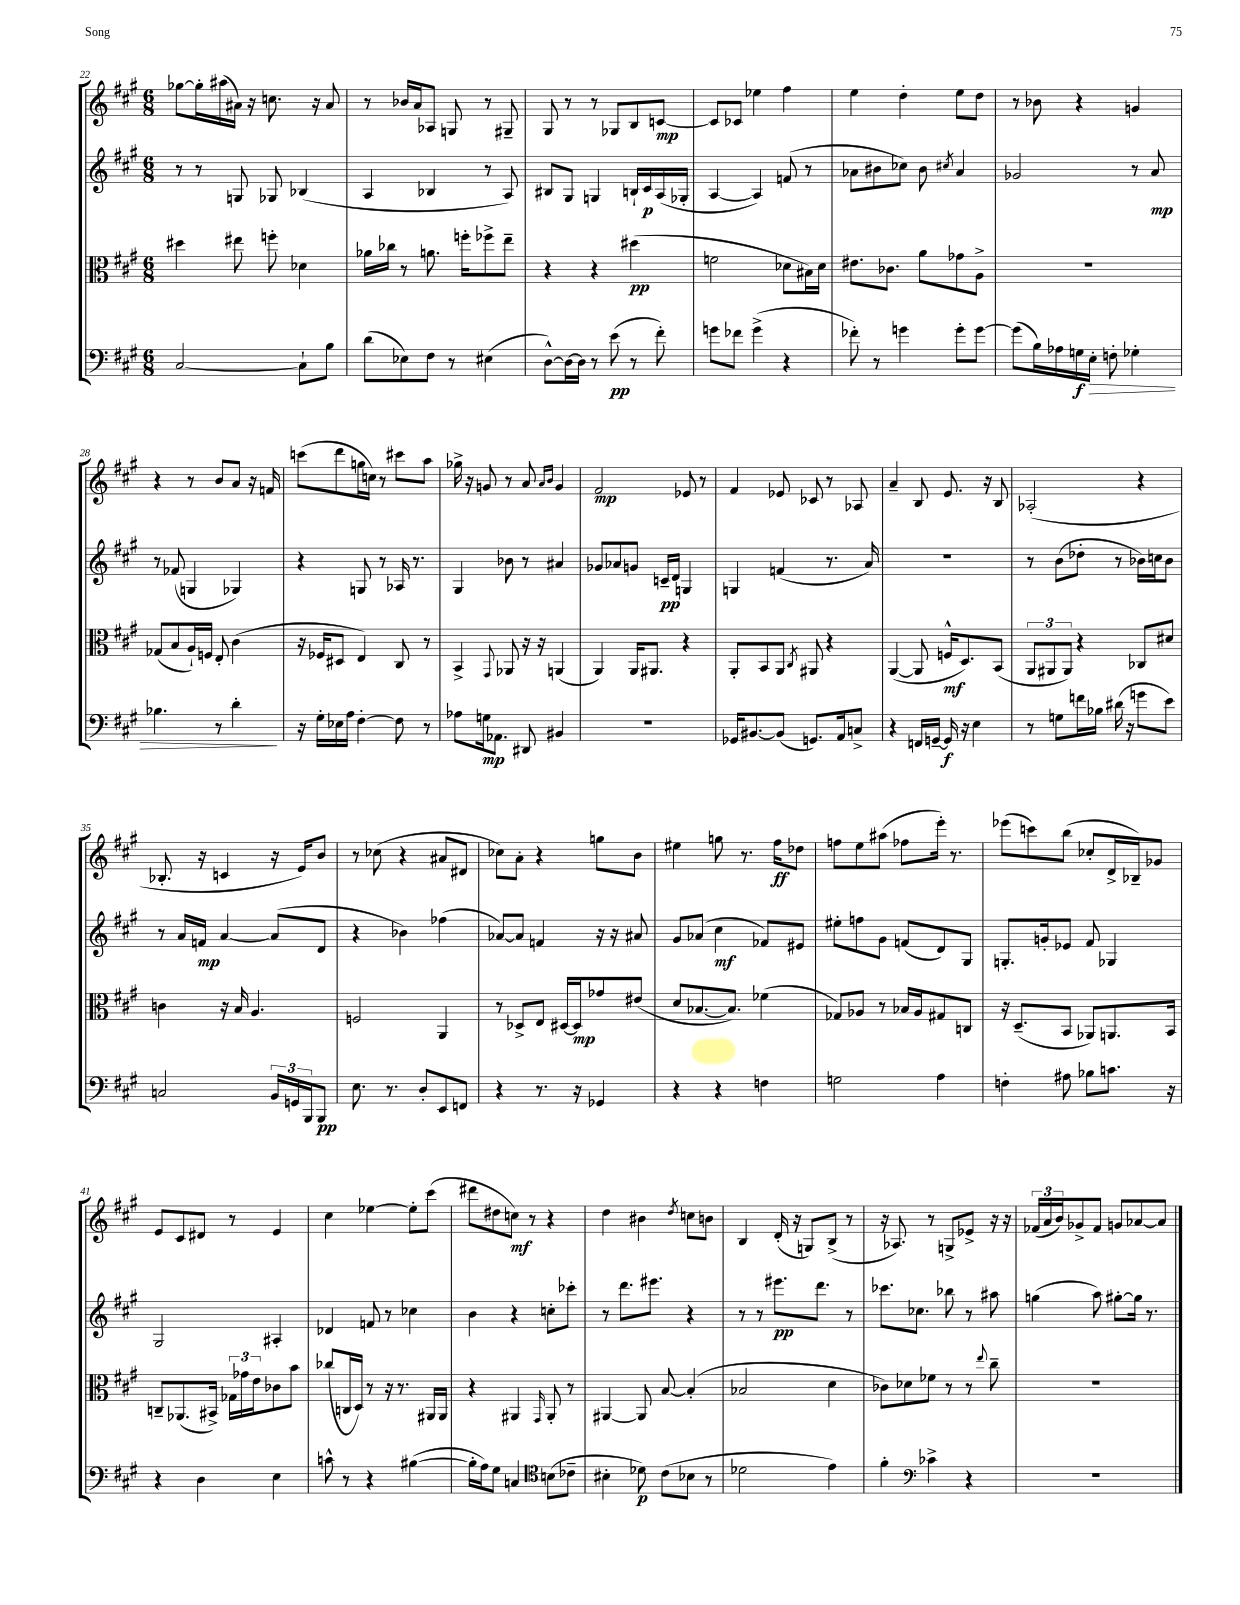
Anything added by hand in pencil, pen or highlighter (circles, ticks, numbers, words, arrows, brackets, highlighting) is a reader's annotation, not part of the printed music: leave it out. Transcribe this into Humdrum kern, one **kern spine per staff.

**kern	**dynam	**kern	**dynam	**kern	**dynam	**kern	**dynam
*part4	*part4	*part3	*part3	*part2	*part2	*part1	*part1
*staff4	*staff4	*staff3	*staff3	*staff2	*staff2	*staff1	*staff1
*clefF4	*	*clefC3	*	*clefG2	*	*clefG2	*
*k[f#c#g#]	*	*k[f#c#g#]	*	*k[f#c#g#]	*	*k[f#c#g#]	*
*M6/8	*	*M6/8	*	*M6/8	*	*M6/8	*
=22	=22	=22	=22	=22	=22	=22	=22
[2C#/	.	4dd#X\	.	8r	.	[8gg-X\L	.
.	.	.	.	8r	.	16gg-'\L]	.
.	.	.	.	.	.	(16aa#X\	.
.	.	8ee#X\	.	8Gn/	.	16a#X\JJ)	.
.	.	.	.	.	.	16r	.
.	.	8ffn'\	.	8G-X/	.	8.ccn\	.
8C#`\L]	.	4d-X\	.	(4B-X/	.	.	.
.	.	.	.	.	.	16r	.
8B\J	.	.	.	.	.	8a#/	.
=23	=23	=23	=23	=23	=23	=23	=23
(8d\L	.	16a-X\LL	.	4A/	.	8r	.
.	.	16cc-X\JJ	.	.	.	.	.
8E-X\)	.	8r	.	.	.	16b-X/LL	.
.	.	.	.	.	.	16a/J	.
8F#\J	.	8.an\	.	4B-X/	.	8A-X/J	.
8r	.	.	.	.	.	8Gn/	.
.	.	16ffn'\KL	.	.	.	.	.
(4E#X\	.	8ff-X^\	.	8r	.	8r	.
.	.	8ee~\J	.	8A/)	.	8G#X~/	.
=24	=24	=24	=24	=24	=24	=24	=24
[8D^^\L)	.	4r	.	8B#X/L	.	8G#/	.
16D\L_	.	.	.	8G#/J	.	8r	.
16D\JJ]	.	.	.	.	.	.	.
8r	.	4r	.	4Gn/	.	8r	.
(8e\	pp	.	.	.	.	8G-X/L	.
8r	.	(4dd#X\	pp	16Bn`/LL	.	8B/	.
.	.	.	.	16c#/	p	.	.
8f#'\)	.	.	.	(16A/	.	[8cn/J	mp
.	.	.	.	16G-X'/JJ	.	.	.
=25	=25	=25	=25	=25	=25	=25	=25
8gn\L	.	2fn\	.	[4A/	.	8c/L]	.
8f-X\J	.	.	.	.	.	8c-X/J	.
(4g^\	.	.	.	4A/])	.	4ee-X\	.
4r	.	8d-X\L	.	(8fn/	.	4ff#\	.
.	.	16B#X\L)	.	8r	.	.	.
.	.	16d-\JJ	.	.	.	.	.
=26	=26	=26	=26	=26	=26	=26	=26
8f-X'\)	.	8.e#X\L	.	8a-X\L	.	4ee\	.
8r	.	.	.	8b#X\	.	.	.
.	.	8.c-X\J	.	.	.	.	.
4gn\	.	.	.	8cc-X\J)	.	4dd'\	.
.	.	8a\L	.	8b#\	.	.	.
.	.	.	.	8qcc#X/	.	.	.
8g'\L	.	8g-X\	.	4a-/	.	8ee\L	.
[8g\J	.	8A^\J	.	.	.	8dd\J	.
=27	=27	=27	=27	=27	=27	=27	=27
(8g\L]	.	2.r	.	2g-X/	.	8r	.
16B\L)	.	.	.	.	.	8b-X\	.
16A-X\	.	.	.	.	.	.	.
16Gn\	f	.	.	.	.	4r	.
!	!LO:HP:b	!	!	!	!	!	!
16E'\JJ	>	.	.	.	.	.	.
8Fn'\	.	.	.	.	.	.	.
4G-X'\	.	.	.	8r	.	4gn/	.
.	.	.	.	8a/	mp	.	.
!!LO:LB:g=z
=28	=28	=28	=28	=28	=28	=28	=28
4.B-X\	.	(8G-X/L	.	8r	.	4r	.
.	.	8B/	.	(8f-X/	.	.	.
.	.	16A`/L)	.	4Gn/	.	8r	.
.	.	16Fn/JJ	.	.	.	.	.
8r	.	8E'/	.	.	.	8b/L	.
4d'\	.	(4c#\	.	4G-X/)	.	8a/J	.
.	.	.	.	.	.	16r	.
.	.	.	.	.	.	16fn/	.
.	]	.	.	.	.	.	.
=29	=29	=29	=29	=29	=29	=29	=29
16r	.	16r	.	4r	.	(8cccn\L	.
16G#'\LL	.	16F-X/KL	.	.	.	.	.
16E-X\	.	8D#X/J	.	.	.	8ddd\	.
16A\JJ	.	.	.	.	.	.	.
[4F#'\	.	4E/)	.	8Gn/	.	16ggn\L	.
.	.	.	.	.	.	16ccn\JJ)	.
.	.	.	.	8r	.	8r	.
8F#\]	.	8C#/	.	16A-X/	.	8ccc#X\L	.
.	.	.	.	8.r	.	.	.
8r	.	8r	.	.	.	8aa\J	.
=30	=30	=30	=30	=30	=30	=30	=30
8A-X\L	.	4BB^/	.	4G#/	.	16gg-X^\	.
.	.	.	.	.	.	16r	.
16Gn\k	mp	.	.	.	.	8gn/	.
8.AA-X\J	.	.	.	.	.	.	.
.	.	8qqGG#/	.	.	.	.	.
.	.	8AA-X/	.	8b-X\	.	8r	.
8DD#X/	.	16r	.	8r	.	8a/	.
.	.	16r	.	.	.	.	.
.	.	.	.	.	.	16qqa/LL	.
.	.	.	.	.	.	16qqb/JJ	.
4BB#X/	.	(4AAn/	.	4a#X/	.	4g/	.
=31	=31	=31	=31	=31	=31	=31	=31
2.r	.	4AA/)	.	8g-X/L	.	2f#/	mp
.	.	.	.	8a-X/	.	.	.
.	.	16AA/KL	.	8gn/J	.	.	.
.	.	8.AA#X/J	.	.	.	.	.
.	.	.	.	16cn~/LL	pp	.	.
.	.	.	.	16d/JJ	.	.	.
.	.	4r	.	4Gn/	.	8e-X/	.
.	.	.	.	.	.	8r	.
=32	=32	=32	=32	=32	=32	=32	=32
16GG-X/KL	.	8AA'/L	.	4Gn/	.	4f#/	.
[8.BB#X/	.	.	.	.	.	.	.
.	.	8BB/	.	.	.	.	.
(8BB#/J]	.	8AA/J	.	(4fn/	.	8e-X/	.
.	.	8qC#/	.	.	.	.	.
8.GGn/L)	.	8AA#X/	.	.	.	8c-X/	.
.	.	4r	.	8.r	.	8r	.
16AA/k	.	.	.	.	.	.	.
8Cn^/J	.	.	.	.	.	8A-X/	.
.	.	.	.	16a/)	.	.	.
=33	=33	=33	=33	=33	=33	=33	=33
4r	.	([4AA/	.	2.r	.	4a~/	.
16FFn/LL	.	8AA/]	.	.	.	8B/	.
[16GGn~/JJ	.	.	.	.	.	.	.
16GG/]	f	16Fn^^/KL	mf	.	.	8.e/	.
16r	.	8.D/)	.	.	.	.	.
4E\	.	.	.	.	.	.	.
.	.	.	.	.	.	16r	.
.	.	(8BB/J	.	.	.	8B/	.
=34	=34	=34	=34	=34	=34	=34	=34
8r	.	12AA/L	.	8r	.	(2A-X'/	.
.	.	12AA#X/	.	.	.	.	.
8Gn\L	.	.	.	(8b\L	.	.	.
.	.	12AA#/J)	.	.	.	.	.
16fn\L	.	4r	.	8dd-X'\J	.	.	.
16B-X\JJ	.	.	.	.	.	.	.
(16d#X\	.	.	.	8r	.	.	.
16r	.	.	.	.	.	.	.
8gn\L	.	8C-X/L	.	16b-X\LL)	.	4r	.
.	.	.	.	16ccn\J	.	.	.
8e\J)	.	8d#X/J	.	8b-\J	.	.	.
!!LO:LB:g=z
=35	=35	=35	=35	=35	=35	=35	=35
2Cn/	.	4cn\	.	8r	.	8.B-X'/	.
.	.	.	.	16a/LL	.	.	.
.	.	.	.	16fn/JJ	mp	16r	.
.	.	16r	.	[4a/	.	4cn/	.
.	.	16B/	.	.	.	.	.
.	.	4.A/	.	.	.	.	.
24BB/LL	.	.	.	(8a/L]	.	16r	.
24GGn/	.	.	.	.	.	.	.
.	.	.	.	.	.	16e/KL)	.
24BBB/J	.	.	.	.	.	.	.
8BBB/J	pp	.	.	8d/J	.	8b/J	.
=36	=36	=36	=36	=36	=36	=36	=36
8.E\	.	2Fn/	.	4r	.	8r	.
.	.	.	.	.	.	(8cc-X\	.
8.r	.	.	.	.	.	.	.
.	.	.	.	4b-X\)	.	4r	.
8D'/L	.	.	.	.	.	.	.
8EE/	.	4AA/	.	(4ff-X\	.	8a#X/L	.
8FFn/J	.	.	.	.	.	8d#X/J	.
=37	=37	=37	=37	=37	=37	=37	=37
4r	.	8r	.	[8a-X/L)	.	8cc-X\L)	.
.	.	8D-X^/L	.	8a-/J]	.	8a'\J	.
8.r	.	8E/J	.	4fn/	.	4r	.
.	.	[16D#X/LL	.	.	.	.	.
16r	.	16D#/J]	mp	.	.	.	.
4GG-X/	.	8g-X/	.	16r	.	8ggn\L	.
.	.	.	.	16r	.	.	.
.	.	(8e#X/J	.	8a#X/	.	8b\J	.
=38	=38	=38	=38	=38	=38	=38	=38
4r	.	8d/L	.	8g#/L	.	4ee#X\	.
.	.	[8.B-X/	.	(8a-X/J	.	.	.
4r	.	.	.	4cc#\	mf	8ggn\	.
.	.	8.B-/J])	.	.	.	.	.
.	.	.	.	.	.	8.r	.
4Fn\	.	(4f-X\	.	8f-X/L)	.	.	.
.	.	.	.	.	.	16ff#\KL	ff
.	.	.	.	8e#X/J	.	8dd-X\J	.
=39	=39	=39	=39	=39	=39	=39	=39
2Gn\	.	8G-X/L)	.	8ee#X'\L	.	8ffn\L	.
.	.	8A-X/J	.	8ffn\	.	8ee\	.
.	.	8r	.	8g#\J	.	(8aa#X\J	.
.	.	16B-X/LL	.	(8fn/L	.	8ff-X\L	.
.	.	16A-/J	.	.	.	.	.
4A\	.	8G#X/	.	8d/)	.	16eee'\Jk)	.
.	.	.	.	.	.	8.r	.
.	.	8Cn/J	.	8G#/J	.	.	.
=40	=40	=40	=40	=40	=40	=40	=40
4Fn'\	.	16r	.	8.Gn'/L	.	(8eee-X\L	.
.	.	(8.D~/L	.	.	.	.	.
.	.	.	.	.	.	8cccn\)	.
.	.	.	.	16gn'/k	.	.	.
8A#X\	.	8BB/J	.	8e-X/J	.	(8bb\J	.
8B-X\L	.	8AA-X/L)	.	8f#/	.	8cc-X'/L	.
8.cn\J	.	8.AAn/	.	4G-X/	.	16d^/L	.
.	.	.	.	.	.	16B-X~/J)	.
.	.	.	.	.	.	8g-X/J	.
16r	.	16BB/Jk	.	.	.	.	.
!!LO:LB:g=z
=41	=41	=41	=41	=41	=41	=41	=41
4r	.	8Cn~/L	.	2G#/	.	8e/L	.
.	.	(8.AA-X/	.	.	.	8c#/	.
4D\	.	.	.	.	.	8d#X/J	.
.	.	16BB#X^/Jk)	.	.	.	.	.
.	.	24G-X\LL	.	.	.	8r	.
.	.	24g-X\	.	.	.	.	.
.	.	24e\J	.	.	.	.	.
4E\	.	8c-X\	.	4A#X'/	.	4e/	.
.	.	8b\J	.	.	.	.	.
=42	=42	=42	=42	=42	=42	=42	=42
8cn^^\	.	(8cc-X/L	.	4d-X/	.	4cc#\	.
8r	.	16Cn/L	.	.	.	.	.
.	.	16D/JJ)	.	.	.	.	.
4r	.	8r	.	8fn/	.	[4ee-X\	.
.	.	16r	.	8r	.	.	.
.	.	8.r	.	.	.	.	.
([4B#X\	.	.	.	4cc-X\	.	8ee-'\L]	.
.	.	16AA#X/LL	.	.	.	(8ccc#\J	.
.	.	16AA#/JJ	.	.	.	.	.
=43	=43	=43	=43	=43	=43	=43	=43
16B#'\LL]	.	4r	.	4b\	.	8ddd#X\L	.
16A\J)	.	.	.	.	.	.	.
8G#\J	.	.	.	.	.	8dd#X\	.
4Cn/	.	4AA#X/	.	4r	.	8ccn\J)	mf
.	.	.	.	.	.	8r	.
*clefC4	*	*	*	*	*	*	*
.	.	16qqGG#/	.	.	.	.	.
(8Bn\L	.	8AA#'/	.	8ccn'\L	.	4r	.
8c-X~\J	.	8r	.	8ccc-X'\J	.	.	.
=44	=44	=44	=44	=44	=44	=44	=44
4B#X'\	.	[4AA#X/	.	8r	.	4dd\	.
.	.	.	.	8.ddd\L	.	.	.
8d-X\)	p	8AA#/]	.	.	.	4b#X\	.
.	.	.	.	8.eee#X\J	.	.	.
(8c#\L	.	[8B/	.	.	.	.	.
.	.	.	.	.	.	8qdd/	.
8B-X\J	.	(4B'/]	.	4r	.	8ccn\L	.
8r	.	.	.	.	.	8bn\J	.
=45	=45	=45	=45	=45	=45	=45	=45
2d-X\	.	2B-X/	.	8r	.	4B/	.
.	.	.	.	8r	.	.	.
.	.	.	.	8.eee#X\L	pp	(16d'/	.
.	.	.	.	.	.	16r	.
.	.	.	.	.	.	8Gn/L)	.
.	.	.	.	8.ddd\J	.	.	.
4e\)	.	4d\	.	.	.	(8B^/J	.
.	.	.	.	8r	.	8r	.
=46	=46	=46	=46	=46	=46	=46	=46
4f#'\	.	8c-X\L)	.	8.ccc-X\L	.	16r	.
.	.	.	.	.	.	8.A-X/)	.
.	.	8d-X\	.	.	.	.	.
.	.	.	.	8.cc-X\J	.	.	.
*clefF4	*	*	*	*	*	*	*
4c-X^\	.	8f-X\J	.	.	.	8r	.
.	.	8r	.	8bb-X\	.	8Gn^/L	.
4r	.	8r	.	8r	.	8e-X^/J	.
.	.	8qqee/	.	.	.	.	.
.	.	8cc#~\	.	8aa#X\	.	16r	.
.	.	.	.	.	.	16r	.
=47	=47	=47	=47	=47	=47	=47	=47
2.r	.	2.r	.	(4ggn\	.	(24f-X/LL	.
.	.	.	.	.	.	24a/	.
.	.	.	.	.	.	24b/J)	.
.	.	.	.	.	.	8g-X^/	.
.	.	.	.	8aa\)	.	8f-/J	.
.	.	.	.	[8gg#X'\L	.	8gn/L	.
.	.	.	.	16gg#\Jk]	.	[8a-X/	.
.	.	.	.	8.r	.	.	.
.	.	.	.	.	.	8a-/J]	.
==	==	==	==	==	==	==	==
*-	*-	*-	*-	*-	*-	*-	*-
